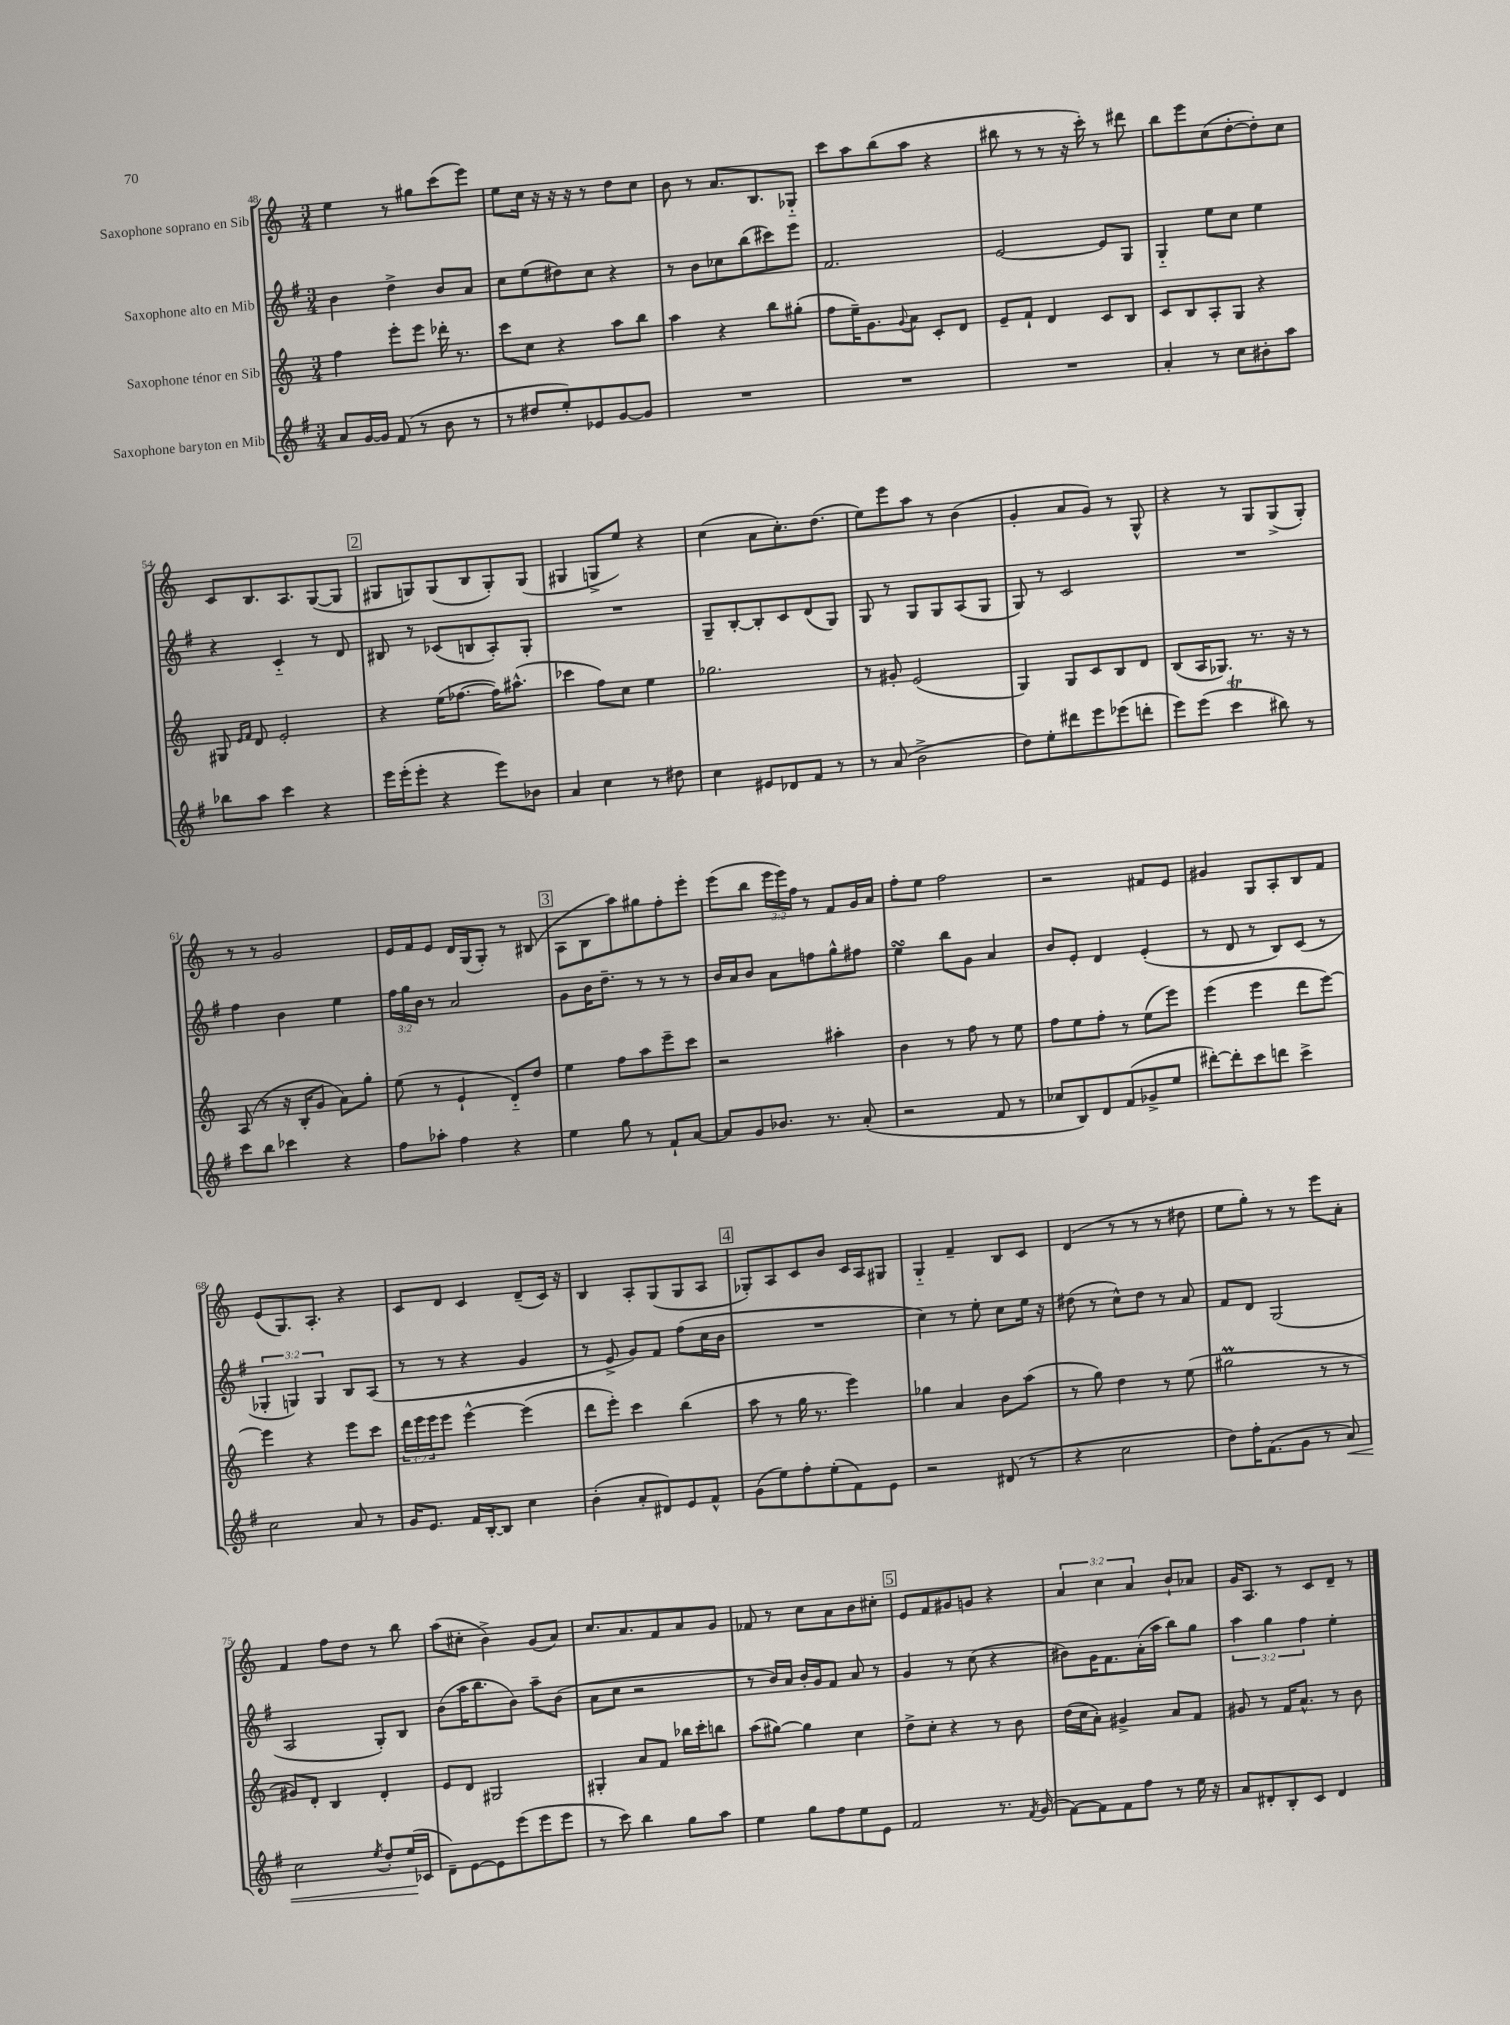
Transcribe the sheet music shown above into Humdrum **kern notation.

**kern	**kern	**kern	**kern
*staff4	*staff3	*staff2	*staff1
*clefG2	*clefG2	*clefG2	*clefG2
*k[f#]	*k[]	*k[f#]	*k[]
*M3/4	*M3/4	*M3/4	*M3/4
8a	4ff	4b	4ee
[16g	.	.	.
16g]	.	.	.
(8f#	8eee'	4dd^	8r
8r	8eee	.	8gg#
8b	16ddd-'	8b	(8ccc
.	8.r	.	.
8r	.	8a	8eee)
=	=	=	=
8r	8ccc	8cc	8ee
8dd#	8cc	(8ee	16cc
.	.	.	16r
8ee')	4r	8dd#)	16r
.	.	.	16r
8e-	.	8cc	8r
[8g	8aa	4r	8dd
8g]	8bb	.	8cc
=	=	=	=
2.r	4aa	8r	8b
.	.	8b	8r
.	4r	8cc-	8.a
.	.	(8bb	.
.	.	.	8.B
.	8bb	8ccc#)	.
.	(8gg#'	8eee	8G-'~
=	=	=	=
2.r	8ff	2.f#	8ccc
.	16ee~)	.	8aa
.	8.g	.	.
.	.	.	(8bb
.	8qqg	.	.
.	8a	.	8aa
.	8c'	.	4r
.	8d	.	.
=	=	=	=
2.r	8e~	[2e	8bb#
.	8f`	.	8r
.	4d	.	8r
.	.	.	16r
.	.	.	16ccc')
.	8c	8e]	8r
.	8B	8G	8ddd#
=	=	=	=
4a'	8c	4G'~	8bb
.	8B	.	8eee
8r	8A'	8ee	(8cc
8cc	8G	8cc	[8dd'
8b#'	4r	4ee	8dd'])
8aa	.	.	8cc
=	=	=	=
8bb-	8G#	4r	8c
.	16qqe	.	.
.	16qqf	.	.
8aa	8d	.	8.B
4ccc	2e'	4c'~	.
.	.	.	8.A
4r	.	8r	([8G
.	.	8d	8G]
=	=	=	=
16eee	4r	8B#	8G#
(16eee'	.	.	.
8eee'	.	8r	8G)
4r	(16ee	(8c-	(8G
.	[8.ff-	.	.
.	.	8B	8B
8eee)	16ff-])	8A')	8G')
.	(8.aa#^^	.	.
8b-	.	8G'	(8G
=	=	=	=
4a	4ccc-	2.r	4G#
4cc	8ff)	.	8G^
.	8cc	.	8ee)
8r	4ee	.	4r
8dd#	.	.	.
=	=	=	=
4cc	2.gg-	8G~	(4cc
.	.	[8B'	.
8e#	.	8B']	8a
8d-	.	8c	8.cc')
8f#	.	(8d	.
.	.	.	(8.dd
8r	.	8G)	.
=	=	=	=
8r	8r	8G	8ee)
(8a	8g#'	8r	8eee
2b^	(2e	8G	8aa
.	.	8G	8r
.	.	(8A	(4b
.	.	8G	.
=	=	=	=
8dd)	4G)	8G)	4g'
8ee'	.	8r	.
8ddd#	8G	2c	8a
8eee	8c	.	8g)
(8eee-	8B	.	8r
8ddd'	8d	.	8G^^
=	=	=	=
8eee)	(8B	2.r	4r
(8eee	16A	.	.
.	8.G-)	.	.
4ccc	.	.	8r
.	8.r	.	8G
8bb#)	.	.	(8G^
.	16r	.	.
8r	8r	.	8G')
=	=	=	=
8ccc	(8A	4ff#	8r
8bb	8r	.	8r
4ccc-	16r	4b	2g
.	16B'	.	.
.	8g	.	.
4r	8a)	4ee	.
.	8gg'	.	.
=	=	=	=
8ff#	(8ee	24ff#	16e
.	.	24gg	.
.	.	.	16f
.	.	24b	.
8aa-'	8r	8r	8e
4ff#	4e`	2a	16d
.	.	.	(16G
.	.	.	8G')
4r	8d'~)	.	8r
.	8dd	.	(8B#
=	=	=	=
4ee	4ee	8g	8A
.	.	16b	8B
.	.	8.dd~	.
8gg	8ff	.	8aa)
8r	8aa	8r	8gg#
8f#`	8eee~	8r	8ff'
[8a	8ccc	8r	8eee'
=	=	=	=
8a]	2r	16b	(8eee
.	.	16a	.
8g	.	8b	8bb
8.b-	.	8a	24eee
.	.	.	24eee)
.	.	.	24ff
.	.	8ff	8r
8.r	.	.	.
.	4aa#'	8gg^^	8f
(8a'	.	8ff#	16g
.	.	.	16a
=	=	=	=
2r	4b	4ee	8ff'
.	.	.	8ee
.	8r	8bb	2ff
.	8ff	8g	.
8f#	8r	4a	.
8r	8ee	.	.
=	=	=	=
8cc-	8ff	8b	2r
8B)	8ee	8e'	.
8d	8ff'	4d	.
(8f#	8r	.	.
8g-^	(8ee	(4e'	8f#
8ee	8eee)	.	8e
=	=	=	=
[8ddd#')	(4eee	8r	4g#
8ddd#']	.	8d	.
8ccc	4eee	8r	8G
8ddd	.	8B)	8A'
4ccc^	8ddd	(8c	8B
.	[8eee)	8r	8f
=	=	=	=
2cc	4eee]	6G-'	(8e
.	.	.	8.G)
.	.	6G)	.
.	4r	.	.
.	.	.	8.A'
.	.	6G	.
8a	8eee	8B	4r
8r	8ccc	(8A	.
=	=	=	=
16g	24ddd	8r	8c
.	24eee	.	.
8.e	.	.	.
.	24eee	.	.
.	8eee	8r	8d
16f#	[4eee^^	4r	4c
[16B'	.	.	.
8B]	.	.	.
4cc	(4eee]	4g	(8d~
.	.	.	16c)
.	.	.	16r
=	=	=	=
(4b'	8ddd	8r	4B
.	8eee')	8e^	.
8a'	4ccc	8g)	8A'
8d#)	.	8f#	(8G
8e	(4bb	(8ff#	8G
8f#^^	.	16cc	8A
.	.	16b	.
=	=	=	=
(8g	8aa	2.r	8G-')
8ee)	8r	.	8A
8ff#'	16gg	.	8c
.	8.r	.	.
(8ee'	.	.	8b
8f#)	4eee)	.	16c
.	.	.	16A
8e	.	.	8G#
=	=	=	=
2r	4gg-	4cc)	4G'~
.	4a	8r	4f~
.	.	8ee'	.
(8d#	8b	8cc	8B
8r	(8aa	16ee	8c
.	.	16r	.
=	=	=	=
4r	8r	(8dd#	(4d
.	8gg)	8r	.
2cc	4dd	8cc^^)	8r
.	.	8dd#	8r
.	8r	8r	8r
.	(8ee	8a	8dd#
=	=	=	=
8dd)	2gg#	8f#	8ee
16ff#'	.	8d	8gg')
(8.f#	.	.	.
.	.	(2G	8r
8g	.	.	8r
8r	8r	.	8eee
8a)	8r	.	8a'
=	=	=	=
2cc	8g#)	2A	4f
.	8d'	.	.
.	4B	.	8ff
.	.	.	8dd
8qee	.	.	.
8dd'	4d'	8G')	8r
(16ee	.	8B	8bb
16c-	.	.	.
=	=	=	=
8d~)	8e	(8b	(8aa
[8e	8d	16aa	8cc#'
.	.	8.bb	.
8e]	2G#	.	4b^)
(8eee	.	8b)	.
8eee	.	8aa~	(8g
8eee	.	(8b	8a)
=	=	=	=
8r	4G#'	8a	8.cc
8ccc)	.	8cc	.
.	.	.	8.a
4bb	8a	2r	.
.	8f	.	8f
8gg	16bb-	.	8a
.	16ccc'	.	.
8aa	8bb	.	8g
=	=	=	=
4ee	(8aa	8r	8f-
.	[8gg#)	16b)	8r
.	.	16a	.
8gg	4gg#]	16b'	8cc
.	.	16g	.
8ff#	.	8f#	8a
8ee	4cc	8a	8b
8e	.	8r	8cc#'
=	=	=	=
2f#	8dd^	4g	8e
.	8cc'	.	8f
.	4r	8r	8g#
.	.	(8cc	8g
8.r	8r	4r	4r
.	8b	.	.
8qf#	.	.	.
(16g	.	.	.
=	=	=	=
[8f#)	(16dd	8b#)	6a
.	16cc	.	.
8f#]	8a')	16g	.
.	.	.	6cc
.	.	8.f#	.
8f#	4g#^	.	.
.	.	.	6a
8ff#	.	(16a'	.
.	.	16aa	.
8r	8a	8bb)	8b`
16ee	8f	8gg	8a-
16r	.	.	.
=	=	=	=
8a	8g#	6aa	16g
.	.	.	8.A
8d#'	8r	.	.
.	.	6gg	.
8B'	16f	.	8r
.	8.a^^	.	.
.	.	6ff#	.
8c	.	.	8c
4d#	8r	4ee'	8d~
.	8b	.	8r
==	==	==	==
*-	*-	*-	*-
